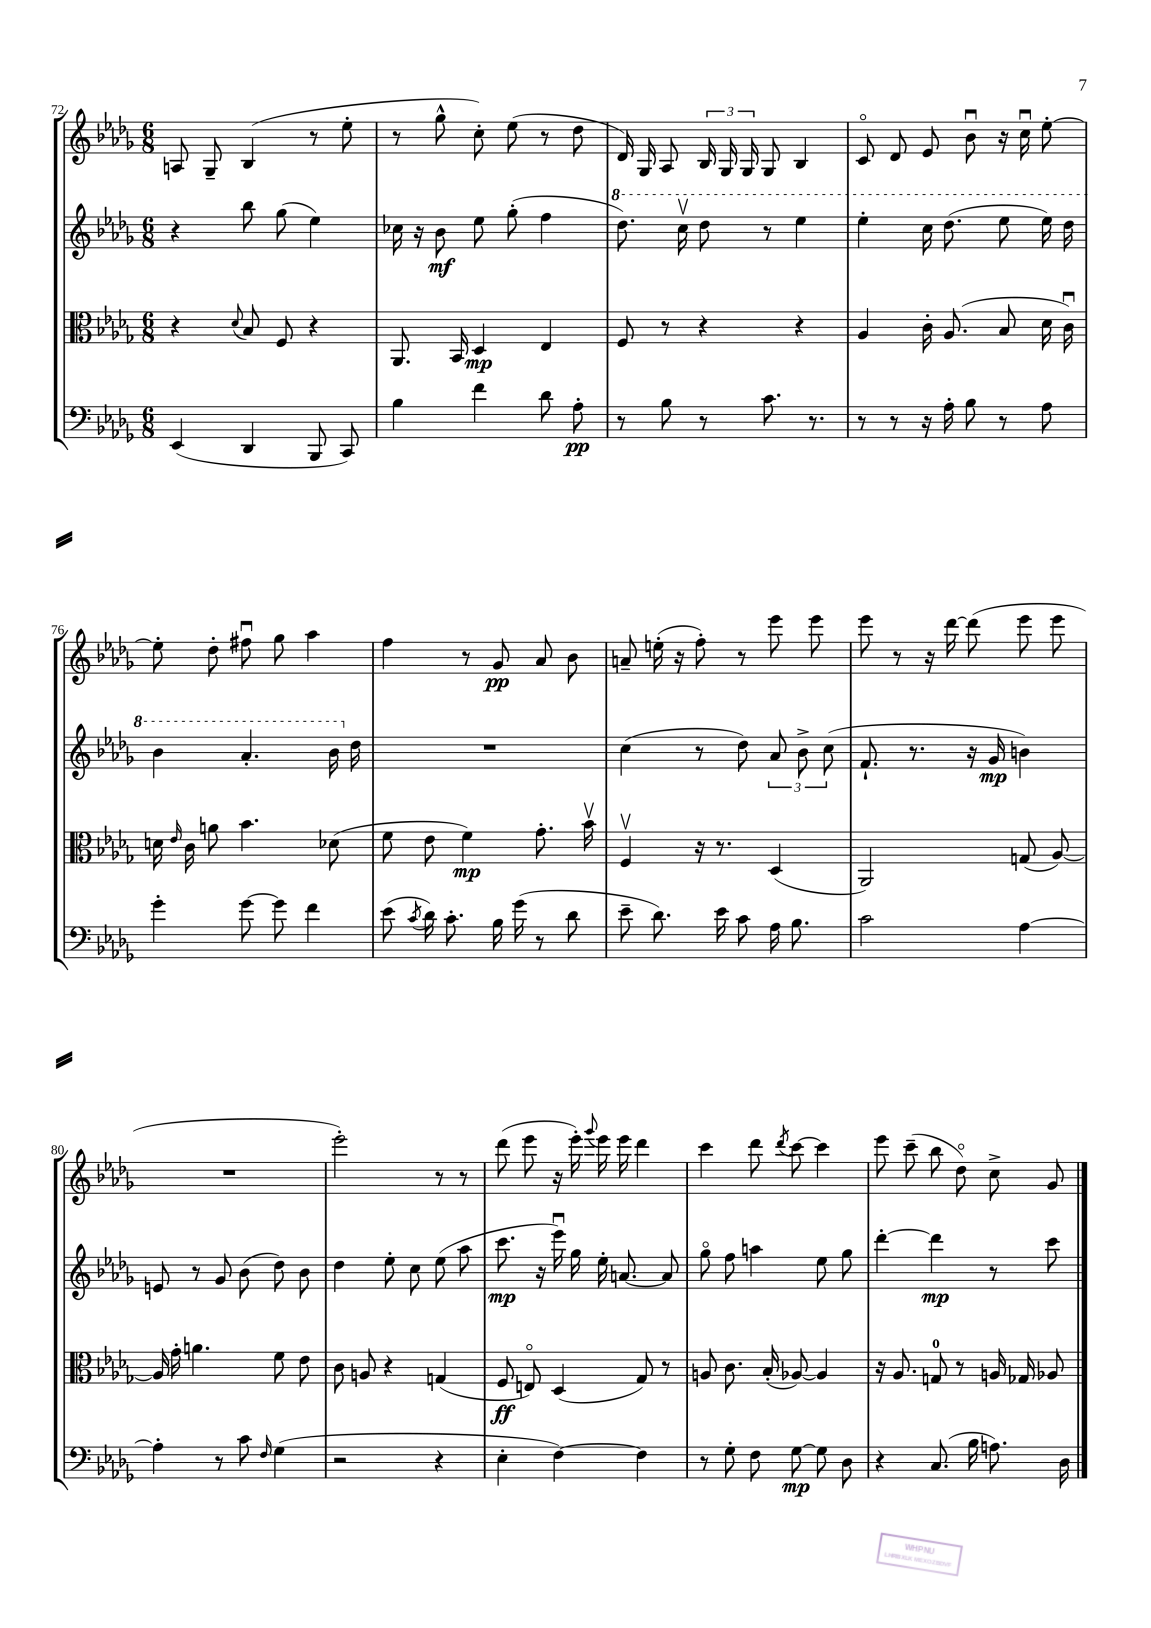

**kern	**kern	**kern	**kern
*staff4	*staff3	*staff2	*staff1
*clefF4	*clefC3	*clefG2	*clefG2
*k[b-e-a-d-g-]	*k[b-e-a-d-g-]	*k[b-e-a-d-g-]	*k[b-e-a-d-g-]
*M6/8	*M6/8	*M6/8	*M6/8
(4EE-	4r	4r	8A
.	.	.	8G-~
.	8qqd-	.	.
4DD-	8B-	8bb-	(4B-
.	8F	(8gg-	.
8BBB-	4r	4ee-)	8r
8CC)	.	.	8ee-'
=	=	=	=
4B-	8.AA-	16cc-	8r
.	.	16r	.
.	.	8b-	8gg-^^
.	16BB-	.	.
4f	4D-	8ee-	8cc')
.	.	(8gg-'	(8ee-
8d-	4E-	4ff	8r
8A-'	.	.	8dd-
=	=	=	=
8r	8F	8.ddd-)	16d-)
.	.	.	16G-
8B-	8r	.	8A-
.	.	16cccv	.
8r	4r	8ddd-	24B-
.	.	.	24G-
.	.	.	24G-
8.c	.	8r	8G-
.	4r	4eee-	4B-
8.r	.	.	.
=	=	=	=
8r	4A-	4eee-'	8co
8r	.	.	8d-
16r	16c'	16ccc	8e-
16A-'	(8.A-	(8.ddd-	.
8B-	.	.	8b-u
8r	8B-	8eee-	16r
.	.	.	16ccu
8A-	16d-	16eee-)	[8ee-'
.	16cu)	16ddd-	.
=	=	=	=
4g-'	16d	4bb-	8ee-']
.	16qqe-	.	.
.	16c	.	.
.	8a	.	8dd-'
[8g-	4.b-	4.aa-'	8ff#u
8g-]	.	.	8gg-
4f	.	.	4aa-
.	(8d-	16bb-	.
.	.	16dd-	.
=	=	=	=
(8e-	8f	2.r	4ff
8qc	.	.	.
16d-)	8e-	.	.
8.c'	.	.	.
.	4f)	.	8r
16B-	.	.	8g-
(16g-	.	.	.
8r	8.g-'	.	8a-
8d-	.	.	8b-
.	16b-v	.	.
=	=	=	=
8e-~	4Fv	(4cc	8a~
8.d-)	.	.	(16ee'
.	.	.	16r
.	16r	8r	8ff')
16e-	8.r	.	.
8c	.	8dd-)	8r
16A-	(4D-	12a-	8eee-
8.B-	.	.	.
.	.	12b-^	.
.	.	.	8eee-
.	.	(12cc	.
=	=	=	=
2c	2AA-)	8.f`	8eee-
.	.	.	8r
.	.	8.r	.
.	.	.	16r
.	.	.	[16ddd-
.	.	16r	(8ddd-]
.	.	16g-	.
[4A-	(8G	4b)	8eee-
.	[8A-)	.	8eee-
=	=	=	=
4A-']	16A-]	8e	2.r
.	16g-'	.	.
.	4.a	8r	.
8r	.	8g-	.
8c	.	(8b-	.
16qqF	.	.	.
(4G-	8f	8dd-)	.
.	8e-	8b-	.
=	=	=	=
2r	8c	4dd-	2eee-')
.	8A	.	.
.	4r	8ee-'	.
.	.	8cc	.
4r	(4G	(8ee-	8r
.	.	8aa-	8r
=	=	=	=
4E-'	8F	8.ccc	(8ddd-
.	8Eo)	.	8eee-
.	.	16r	.
[4F)	(4D-	16eee-u)	16r
.	.	16gg-	16eee-')
.	.	.	8qqggg-
.	.	16ee-'	16eee-
.	.	[8.a	16eee-
4F]	8G-)	.	4ddd-
.	8r	8a]	.
=	=	=	=
8r	8A	8gg-o	4ccc
8G-'	8.c	8ff	.
8F	.	4aa	8ddd-
.	(16B-'	.	.
.	.	.	8qddd-
[8G-	[8A-)	.	[8ccc
8G-]	4A-]	8ee-	4ccc]
8D-	.	8gg-	.
=	=	=	=
4r	16r	[4ddd-'	8eee-
.	8.A-	.	.
.	.	.	(8ccc~
(8.C	8G	4ddd-]	8bb-
.	8r	.	8dd-o)
16B-	.	.	.
8.A)	16A	8r	8cc^
.	16G-	.	.
.	8A-	8ccc	8g-
16D-	.	.	.
==	==	==	==
*-	*-	*-	*-
